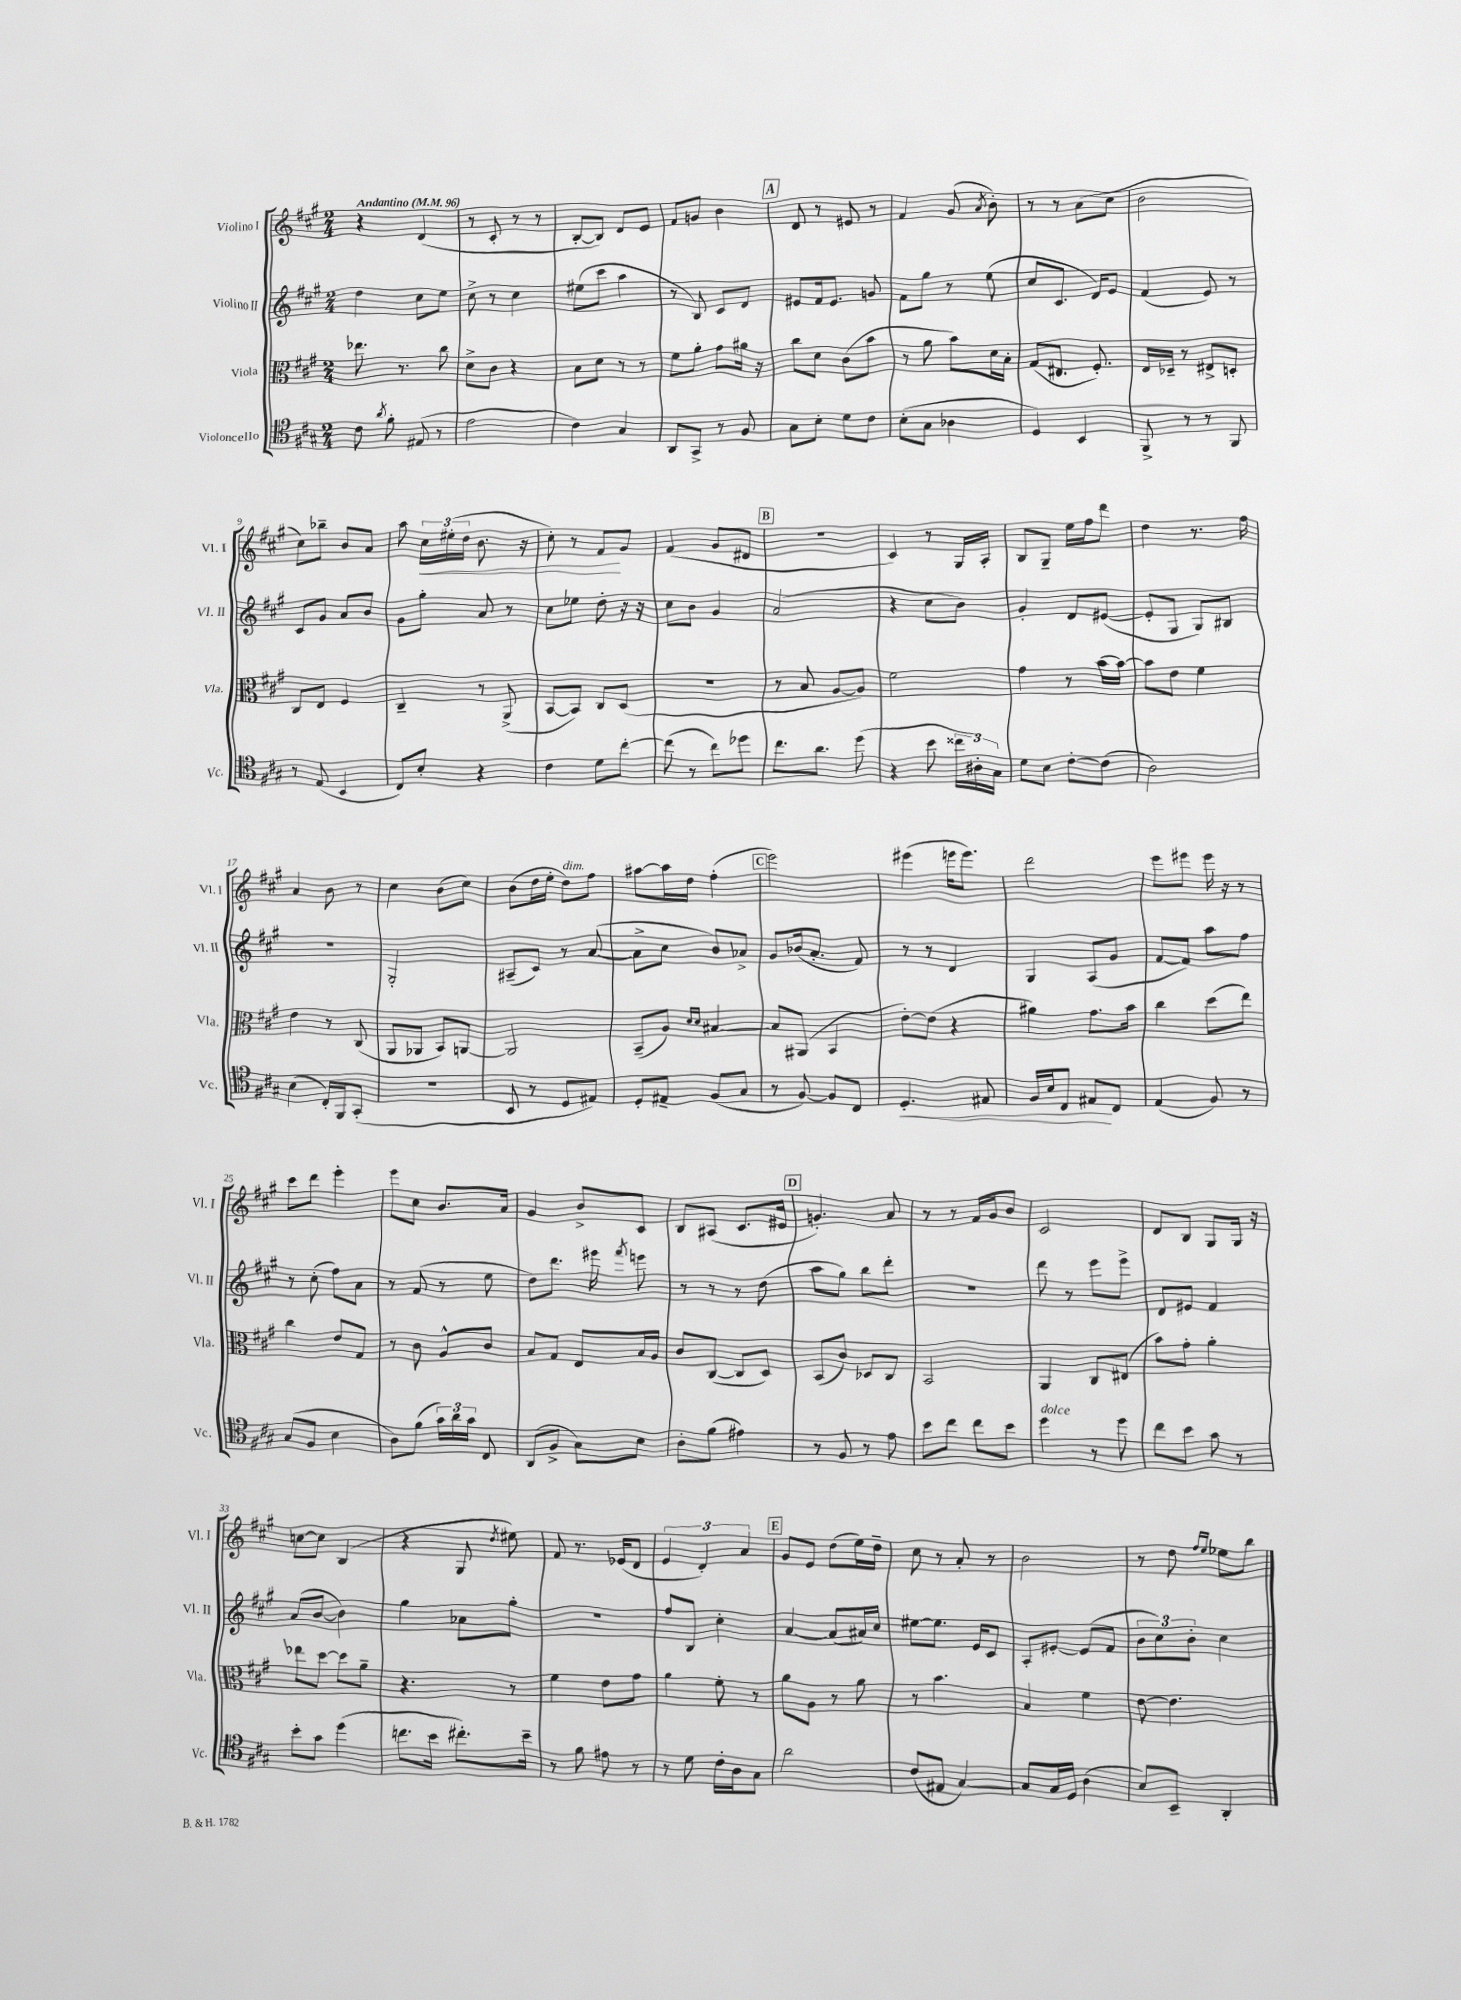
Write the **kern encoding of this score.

**kern	**kern	**kern	**kern
*staff4	*staff3	*staff2	*staff1
*clefC4	*clefC3	*clefG2	*clefG2
*k[f#c#g#]	*k[f#c#g#]	*k[f#c#g#]	*k[f#c#g#]
*M2/4	*M2/4	*M2/4	*M2/4
*MM96	*MM96	*MM96	*MM96
8c#\	8.ee-\	4dd\	4r
8qa/	.	.	.
8f#'\	.	.	.
.	8.r	.	.
(8E#/	.	8cc#\L	(4d/
8r	8cc#\	8ee\J	.
=	=	=	=
2e\	8d^\L	8cc#^\	8r
.	8c#\J	8r	8c#'/
.	4r	4cc#\	8r
.	.	.	8r
=	=	=	=
4c#\)	8B\L	(8ee#\L	[8B'/L
.	8d\J	8ccc#\J	8B/]J)
4G#/	8r	4aa\	8d/L
.	8r	.	8e/J
=	=	=	=
8AA/L	8f#\L	8r	8f#/L
8GG#^/J	8a'\J	8B/)	8g/J
8r	8g#\L	8c#/L	4b\
8F#/	16a#\Jk	8d/J	.
.	16r	.	.
=	=	=	=
8G#\L	8cc#\L	8e#/L	8d/
8B'\J	8d\J	16f#/k	8r
.	.	8.e#/J	.
8d\L	(8c#\L	.	8e#/
8c#\J	8b\J	8g/	8r
=	=	=	=
(8B'\L	8r	8f#\L	4f#/
8G#\J	8a\	8gg#\J	.
4A-\	8b\L)	8r	(8g#/
.	.	.	8qa/
.	16d\L	(8ee\	8b'\)
.	16B'\JJ	.	.
=	=	=	=
4D/)	(8G#/L	8cc#/L	8r
.	8.E#/J	8.c#/J	8r
4BB/	.	.	(8a\L
.	8.F#'/)	16d/LK)	.
.	.	8e/J	8cc#\J
=	=	=	=
8FF#^/	16E/LL	(4f#/	2b\
.	16D-~/JJ	.	.
8r	8r	.	.
8r	8E#^/L	8e/)	.
8FF#/	8D'/J	8r	.
=	=	=	=
8r	8C#/L	8c#/L	8cc#\L)
(8E/	8E/J	8g#/J	8bb-~\J
4BB/	4F#/	8a/L	8b/L
.	.	8b/J	8a/J
=	=	=	=
8C#/L)	4C#~/	8g#\L	8aa\
8B'/J	.	8gg#'\J	24cc#\LL
.	.	.	(24ee#'\
.	.	.	24dd\JJ
4r	8r	8a/	8.b\
.	(8AA^/	8r	.
.	.	.	16r
=	=	=	=
4c#\	[8BB/L	8cc#\L	8cc#'\)
.	8BB/]J)	8ee-\J	8r
8d\L	8C#/L	8dd'\	8f#/L
[8cc#'\J	(8D/J	16r	8g#/J
.	.	16r	.
=	=	=	=
(8cc#\]	2r	8cc#\L	(4f#/
8r	.	8b\J	.
8cc#\L)	.	4g#/	8g#/L
8dd-\J	.	.	8d#/J
=	=	=	=
8.cc#\L	8r	(2a/	2r
.	8B/	.	.
8.a\J	.	.	.
.	[8A/L	.	.
(8dd\	8A/]J)	.	.
=	=	=	=
4r	2f#\	4r	4c#/)
8b\	.	8cc#\L	8r
24cc##\LL	.	8b\J)	16G#/LL
24A#'\)	.	.	.
.	.	.	16A'/JJ
24G#\JJ	.	.	.
=	=	=	=
8d\L	4g#\	4g#'/	8B/L
8B\J	.	.	8G#~/J
[8c#'\L	8r	8d/L	16ee\LL
.	.	.	16ff#\J
(8c#\]J	[16b\LL	([8e#/J	8ddd\J
.	16b\_JJ	.	.
=	=	=	=
2A\)	8b\]L	8e#'/]L	4dd\
.	8e\J	8G#/J	.
.	4f#\	8G#/L)	8.r
.	.	8B#/J	.
.	.	.	16ff#\
=	=	=	=
(4B\	4e\	2r	4a/
16C#'/LL)	8r	.	8b\
16FF#/J	.	.	.
(8GG#'/J	(8C#/	.	8r
=	=	=	=
2r	8AA/L	2G#'/	4cc#\
.	8AA-/J	.	.
.	8BB/L)	.	(8b\L
.	[8AA/J	.	8cc#\J)
=	=	=	=
8BB/	2AA/]	(8A#~/L	(8b\L
8r	.	8c#/J)	16dd\L
.	.	.	16ee'\JJ
8D/L	.	8r	8dd\L)
8E#/J)	.	([8a/	8ff#\J
=	=	=	=
8D'/L	(8BB~/L	8a^\]L	[8aa#\L
8E#~/J	8A/J)	8cc#\J	16aa#\]L
.	.	.	16dd\JJ
.	16qqd/LL	.	.
.	16qqd/JJ	.	.
(8F#/L	[4B#/	8b/L)	(4ff#'\
8G#/J	.	8a-^/J	.
=	=	=	=
8r	8B#/]L	8g#/L	2eee\)
[8F#/)	(8AA#/J	(16b-/k	.
.	.	8.a'/J	.
8F#/]L	4BB/	.	.
8C#/J	.	8f#/)	.
=	=	=	=
4.D'/	[8e'\L)	8r	(4eee#\
.	(8e\]J	8r	.
.	4r	4d/	16eee\LK
.	.	.	8.eee\J)
8E#/	.	.	.
=	=	=	=
16F#/LL	4a#\)	4G#/	2ddd\
16B/J	.	.	.
8C#/J	.	.	.
8E#/L	8.g#\L	(8A/L	.
8C#/J	.	8g#/J	.
.	16b\Jk	.	.
=	=	=	=
(4E/	4cc#\	[8f#/L	8eee\L
.	.	8f#/]J)	8eee#\J
8F#/)	(8dd\L	8aa\L	16eee#\
.	.	.	16r
8r	8ee\J)	8ff#\J	8r
=	=	=	=
(8G#/L	4cc#\	8r	8ccc#\L
8F#/J	.	(8cc#'\	8ddd\J
4B\	8e/L	8ff#\L)	4eee'\
.	8G#/J	8a\J	.
=	=	=	=
8A\L)	8r	8r	8eee\L
(8f#\J	8c#\	(8f#/	8cc#\J
24g#\LL)	8A^^/L	8r	8.b/L
24a\	.	.	.
24g#\JJ	.	.	.
8C#/	8c#/J	8ee\	.
.	.	.	16a/Jk
=	=	=	=
(8AA/L	8B/L	8dd\L)	4g#/
8F#^/J	8G#/J	8.ddd\J	.
8G#\L)	8E/L	.	8b^/L
.	.	16eee#\	.
.	.	8qfff#/	.
8B\J	16B/L	8eee\	8c#/J
.	16A/JJ	.	.
=	=	=	=
8A'\L	8c#/L	8r	8B/L
(8f#\J	([8C#/J	8r	(8A#/J
4e#\)	8C#/]L	8r	8.c#/L
.	8D/J)	(8dd\	.
.	.	.	16e#/Jk
=	=	=	=
8r	(8BB/L	8aa\L	4.g'/)
8F#/	8c#/J)	8gg#\J)	.
8r	8D-/L	8bb\L	.
8e\	8C#/J	8ddd'\J	8a/
=	=	=	=
8b\L	2BB/	2r	8r
8cc#\J	.	.	8r
8cc#\L	.	.	16f#/LL
.	.	.	16g#/J
8b\J	.	.	8b/J
=	=	=	=
4dd\	4AA/	8ddd\	2c#/
.	.	8r	.
8r	8C#/L	8eee\L	.
8dd\	(8E#/J	8eee^\J	.
=	=	=	=
8cc#\L	8b\L)	8d/L	8d/L
8b\J	8g#'\J	8e#/J	8B/J
8g#\	4a'\	4f#/	8G#/L
8r	.	.	16G#/Jk
.	.	.	16r
=	=	=	=
8b'\L	8ee-\L	(8a/L	[8cc\L
8g#\J	[8dd\J	[8b/J	8cc\]J
(4dd\	8dd\]L	4b\])	(4B/
.	8a~\J	.	.
=	=	=	=
8.cc\L	4.r	4gg#\	4r
16b\Jk	.	.	.
8.cc#'\L)	.	8a-\L	8G#/
.	.	.	8qdd/
.	8r	8gg#'\J	8ee#\)
16b~\Jk	.	.	.
=	=	=	=
8r	4f#\	2r	8f#/
8f#\	.	.	8.r
8e#\	8e\L	.	.
.	.	.	(16e-/LK
8r	8g#\J	.	8d/J
=	=	=	=
8r	4a\	8ff#/L	6e/
8d\	.	8B/J	.
.	.	.	6d'/)
16c#'\LL	8f#'\	4cc#'\	.
16A\J	.	.	.
.	.	.	6a/
8G#\J	8r	.	.
=	=	=	=
2a\	8a\L	[4a/	8g#/L
.	8A\J	.	8e/J
.	8r	(8a/]L	(8dd\L
.	8a\	16a#/L)	16ee\L)
.	.	16cc#/JJ	16dd~\JJ
=	=	=	=
(8c#/L	8r	[8ee#\L	8cc#\
8E#/J	4.b\	8.ee#\]J	8r
[4G#/)	.	.	8a'/
.	.	16e/LK	.
.	.	8c#/J	8r
=	=	=	=
8G#/]L	4B/	8A'/L	2b\
16G#/L	.	[8e#'/J	.
16D/JJ	.	.	.
(4A\	4f#\	(8e#/]L	.
.	.	8f#/J	.
=	=	=	=
8B/L)	[8e\	12b\L	8r
.	.	12cc#\)	.
8BB~/J	4.e\]	.	8dd\
.	.	12b'\J	.
.	.	.	16qqff#/LL
.	.	.	16qqee/JJ
4AA'/	.	4cc#\	8ee-\L
.	.	.	8bb\J
==	==	==	==
*-	*-	*-	*-
